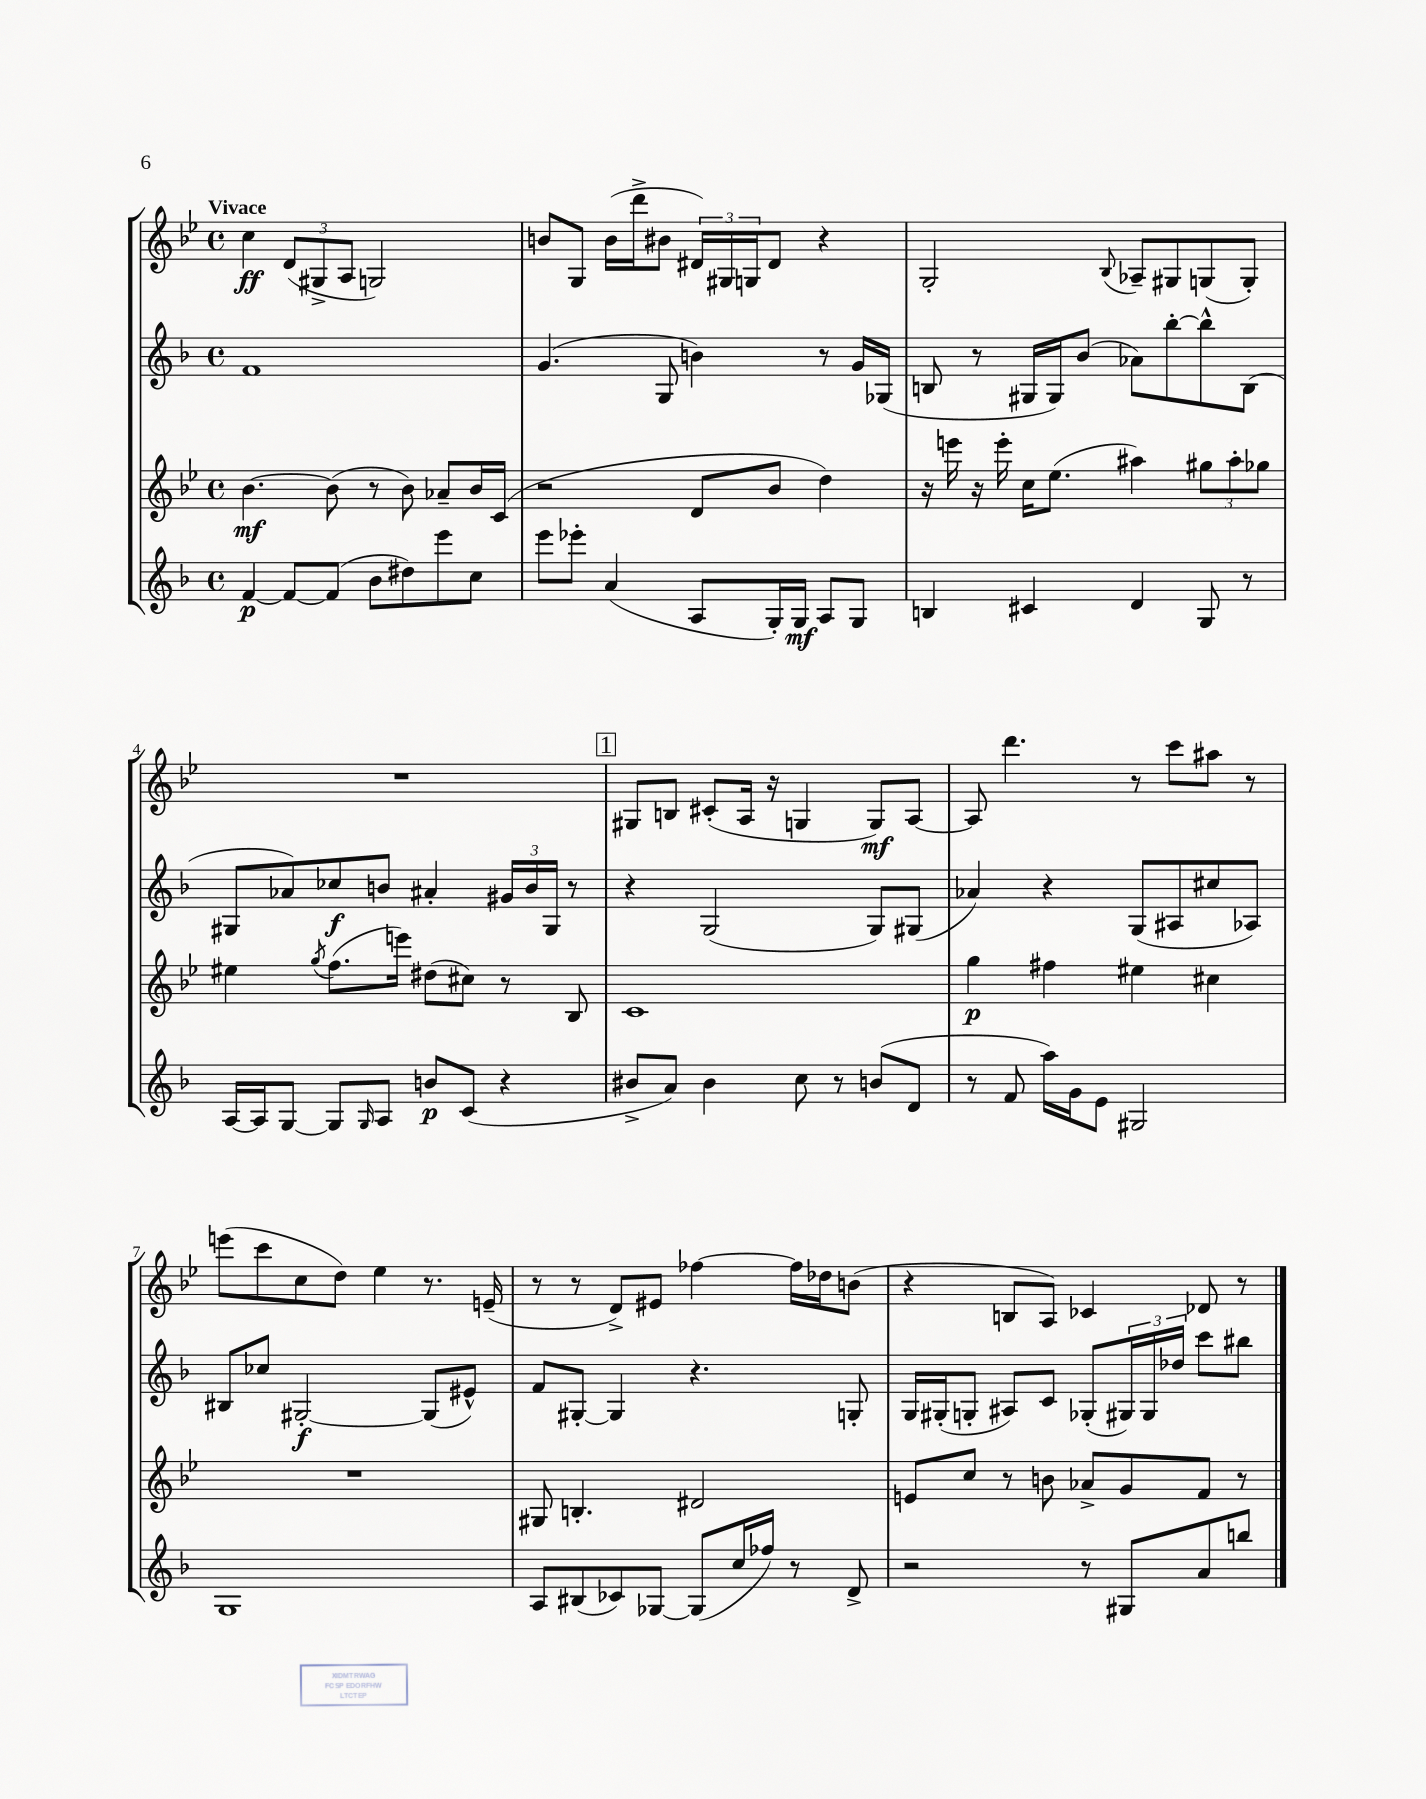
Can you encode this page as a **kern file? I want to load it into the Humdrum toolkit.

**kern	**kern	**kern	**kern
*staff4	*staff3	*staff2	*staff1
*clefG2	*clefG2	*clefG2	*clefG2
*k[b-]	*k[b-e-]	*k[b-]	*k[b-e-]
*M4/4	*M4/4	*M4/4	*M4/4
*met(c)	*met(c)	*met(c)	*met(c)
[4f	[4.b-	1f	4cc
8f_	.	.	(12d
.	.	.	12G#^
(8f]	(8b-]	.	.
.	.	.	12A
8b-	8r	.	2G)
8dd#)	8b-)	.	.
8eee	8a-~	.	.
8cc	16b-	.	.
.	(16c	.	.
=	=	=	=
8eee	2r	(4.g	8b
8eee-'	.	.	8G
(4a	.	.	(16b
.	.	.	16ddd^
.	.	8G	8b#
8A	8d	4b)	24d#)
.	.	.	24G#
.	.	.	24G
16G')	8b-	.	8d#
16G	.	.	.
8A	4dd)	8r	4r
8G	.	16g	.
.	.	(16G-	.
=	=	=	=
4B	16r	8B	2G'
.	16eee	.	.
.	16r	8r	.
.	16eee'	.	.
4c#	16cc	16G#	.
.	(8.ee-	16G#)	.
.	.	(8b-	.
.	.	.	8qqB-
4d	4aa#)	8a-)	8A-~
.	.	[8bb-'	8G#
8G	12gg#	8bb-^^]	(8G
.	12aa#'	.	.
8r	.	(8B	8G')
.	12gg-	.	.
=	=	=	=
[16A	4ee#	8G#	1r
16A]	.	.	.
[8G	.	8a-)	.
.	8qgg	.	.
8G]	(8.ff	8cc-	.
16qqG	.	.	.
8A	.	8b	.
.	16eee)	.	.
8b	(8dd#	4a#'	.
(8c	8cc#)	.	.
4r	8r	24g#	.
.	.	24b	.
.	.	24G#	.
.	8B-	8r	.
=	=	=	=
8b#^	1c	4r	8G#
8a)	.	.	8B
4b#	.	(2G	(8c#'
.	.	.	16A
.	.	.	16r
8cc	.	.	4G
8r	.	.	.
(8b	.	8G)	8G)
8d	.	(8G#	[8A
=	=	=	=
8r	4gg	4a-)	8A]
8f	.	.	4.ddd
16aa)	4ff#	4r	.
16g	.	.	.
8e	.	.	.
2G#	4ee#	(8G	8r
.	.	8A#	8ccc
.	4cc#	8cc#	8aa#
.	.	8A-)	8r
=	=	=	=
1G	1r	8B#	(8eee
.	.	8cc-	8ccc
.	.	[2G#'	8cc
.	.	.	8dd)
.	.	.	4ee-
.	.	(8G#]	8.r
.	.	8e#^^)	.
.	.	.	(16e~
=	=	=	=
8A	8G#	8f	8r
(8B#	4.B'	[8G#'	8r
8c-)	.	4G#]	8d^)
[8G-	.	.	8e#
(8G-]	2d#	4.r	[4ff-
16cc	.	.	.
16ff-)	.	.	.
8r	.	.	16ff-]
.	.	.	16dd-
8d^	.	8G'	(8b
=	=	=	=
2r	8e	16G	4r
.	.	(16G#'	.
.	8cc	8G'	.
.	8r	8A#)	8B
.	8b	8c	8A)
8r	8a-^	(8G-'	4c-
8G#	8g	24G#)	.
.	.	24G#	.
.	.	24dd-	.
8a	8f	8ccc	8d-
8bb	8r	8bb#	8r
==	==	==	==
*-	*-	*-	*-
